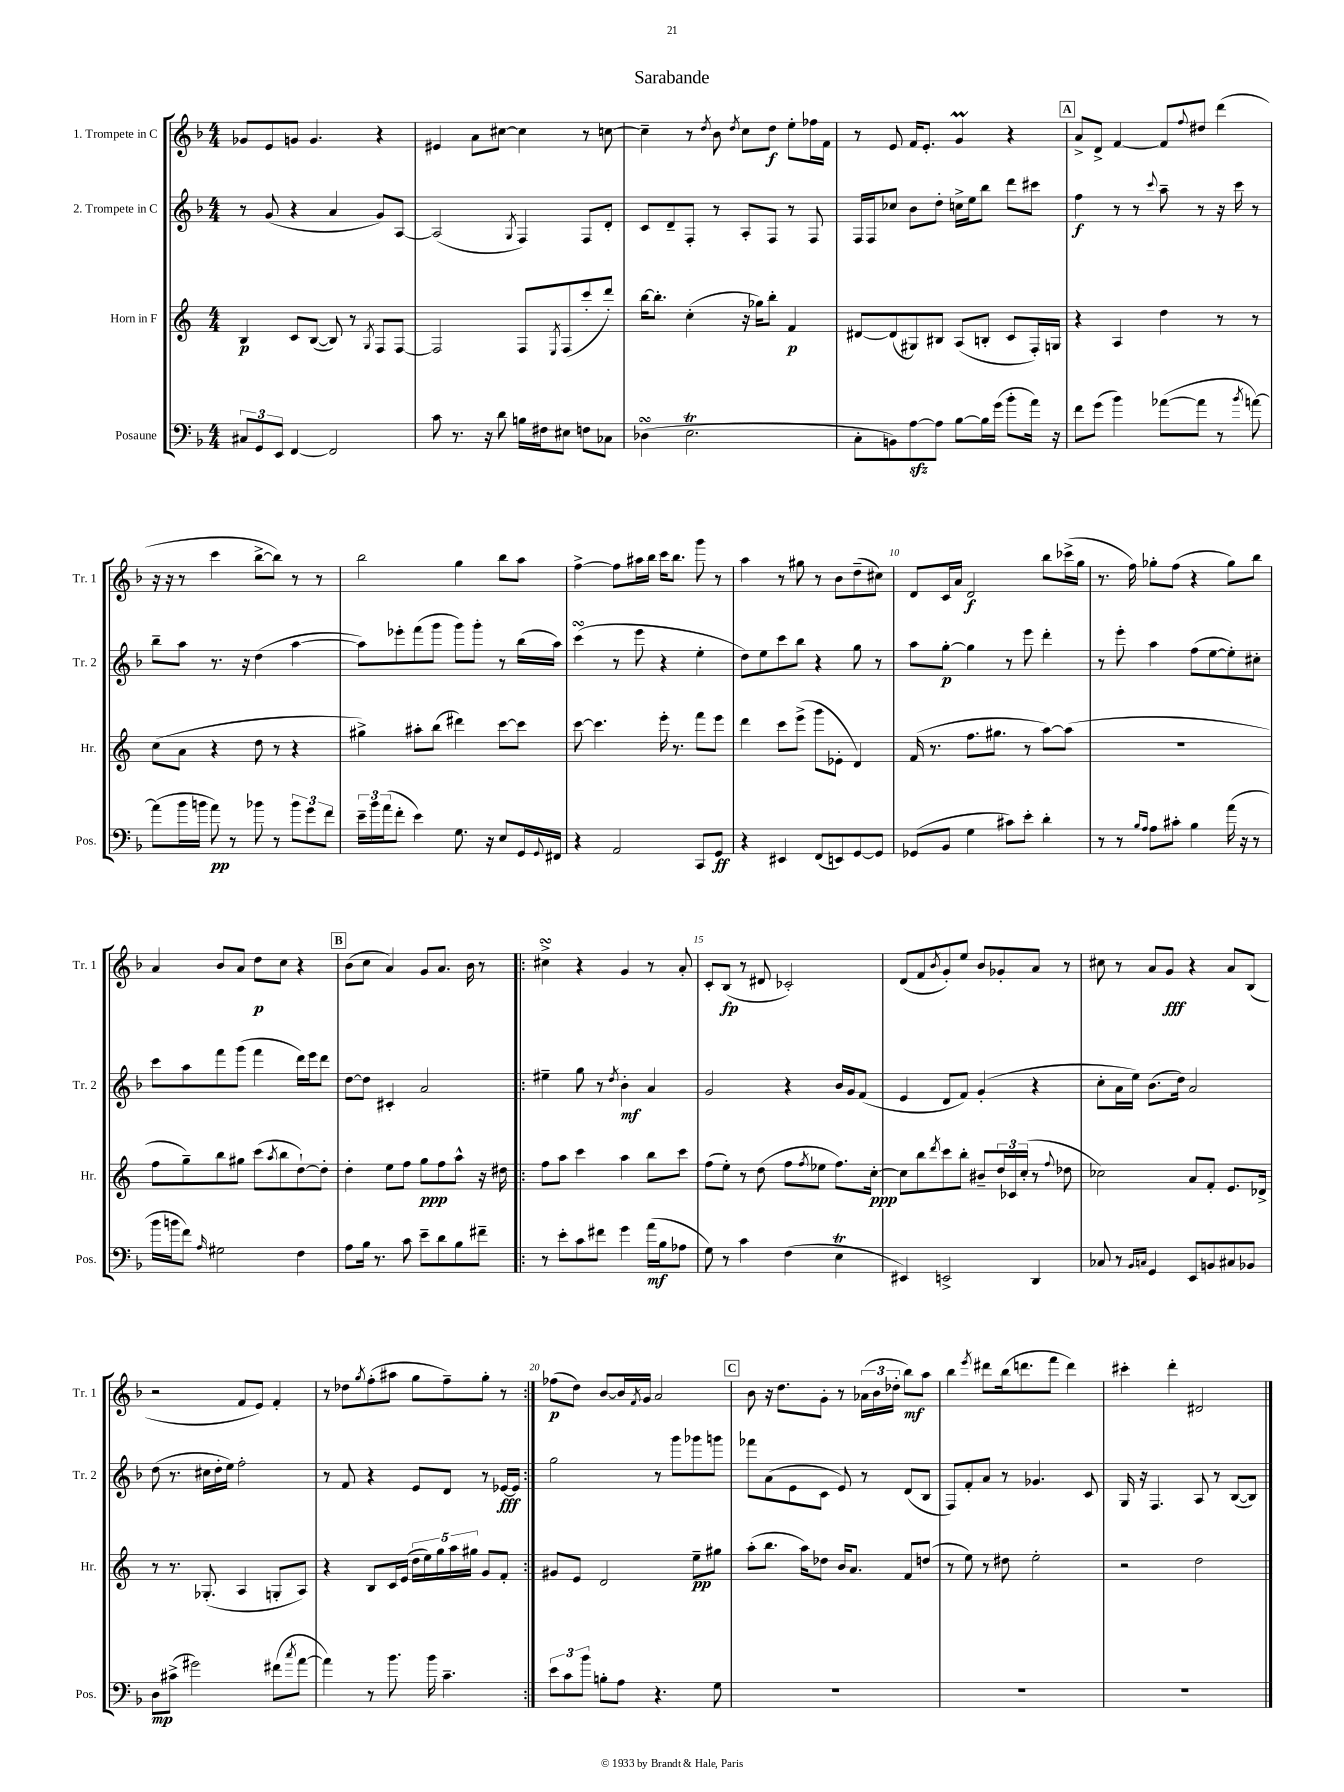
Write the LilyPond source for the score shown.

\header { title = "Sarabande" }
<<
\new StaffGroup <<
\new Staff = "s0" \with { instrumentName = "1. Trompete in C" shortInstrumentName = "Tr. 1" } {
    \clef treble \key f \major \numericTimeSignature \time 4/4
    ges'8 e'8 g'8 g'4. r4 |
    eis'4 a'8 cis''8~ cis''4 r8 c''8~ |
    c''4-- r8 \acciaccatura { d''8 } bes'8 \acciaccatura { d''8 } c''8 d''8\f e''8-. fes''16 f'16 |
    r8 e'8 f'16 e'8.-. g'4\prall r4 |
    \mark \markup { \box "A" } a'8-> d'8-> f'4~ f'8 \appoggiatura { f''8 } dis''8 d'''4( |
    r16 r16 r8 c'''4 bes''8~-> bes''8) r8 r8 |
    bes''2 g''4 bes''8 a''8 |
    f''4~-> f''8 ais''16 bes''16 c'''16 bes''8. g'''8 r8 |
    a''4 r8 gis''8 r8 bes'8 d''8--( cis''8) |
    d'8 c'16 a'16 d'2\f bes''8 ces'''16->( g''16 |
    r8. f''16) ges''8-. f''8( r4 ges''8) bes''8 |
    a'4 bes'8 a'8 d''8\p c''8 r4 |
    \mark \markup { \box "B" } bes'8( c''8 a'4) g'8 a'8. bes'16 r8 |
    \repeat volta 2 { cis''4->\turn r4 g'4 r8 a'8-. |
    c'8-. bes8\fp( r8 dis'8 ces'2-.) |
    d'8( f'8 \acciaccatura { bes'8 } g'8-.) e''8 bes'8 ges'8-. a'8 r8 |
    cis''8 r8 a'8 g'8\fff r4 a'8 bes8( |
    r2 f'8 e'8) f'4-. |
    r8 des''8 \acciaccatura { g''8 } f''8-.( ais''8 g''8 f''8--) g''8-. r8 | }
    fes''8\p( d''8) bes'8~ bes'16 \acciaccatura { f'8 } g'16 a'2 |
    \mark \markup { \box "C" } bes'8 r16 d''8. g'8-. r8 \tuplet 3/2 { aes'16( bes'16 des''16-. } bes''8\mf) a''8 |
    bes''4 \acciaccatura { e'''8 } dis'''8 bes''16( d'''8. f'''8 d'''4) |
    cis'''4-. d'''4-. dis'2 \bar "|." |
}
\new Staff = "s1" \with { instrumentName = "2. Trompete in C" shortInstrumentName = "Tr. 2" } {
    \clef treble \key f \major \numericTimeSignature \time 4/4
    r8 g'8( r4 a'4 g'8) a8~ |
    a2( \acciaccatura { g8 } f4) f8 d'8-. |
    c'8 d'8-- f8-. r8 a8-. f8 r8 f8 |
    f16 f16 ces''8 bes'8 d''8-. c''16-> e''16 bes''8 d'''8 cis'''8 |
    \mark \markup { \box "A" } f''4\f r8 r8 \appoggiatura { c'''8 } a''8-- r8 r16 c'''16 r8 |
    bes''8-- a''8 r8. r16 d''4( a''4~ |
    a''8) ees'''8-. f'''8( g'''8 g'''8) g'''8-. r8 bes''16( a''16) |
    c'''4\turn( r8 e'''8 r4 e''4-. |
    d''8) e''8 c'''8 bes''8 r4 g''8 r8 |
    a''8 g''8~-.\p g''4 r8 e'''8 d'''4-. |
    r8 e'''8-. a''4 f''8( e''8~ e''8-.) cis''8-. |
    c'''8 a''8 f'''8 g'''8( f'''4 d'''16) e'''16 d'''8 |
    \mark \markup { \box "B" } d''8~ d''8 cis'4-. a'2 |
    \repeat volta 2 { eis''4-- g''8 r8 \acciaccatura { d''8 } bes'4-.\mf a'4 |
    g'2 r4 bes'16 g'16 f'8( |
    e'4 d'8 f'8) g'4-.( r4 |
    c''8-. a'16 e''16) bes'8.( d''16) a'2 |
    d''8( r8. cis''16 d''16-. e''16) f''2-. |
    r8 f'8 r4 e'8 d'8 r8 ees'16~\fff ees'16 | }
    g''2 r8 g'''8 ges'''8 g'''8 |
    \mark \markup { \box "C" } fes'''8 a'8( e'8 c'8 e'8) r8 d'8( bes8 |
    f8) f'8-. a'8 r8 ges'4. c'8 |
    g16 r16 f4. a8 r8 bes8~( bes8) \bar "|." |
}
\new Staff = "s2" \with { instrumentName = "Horn in F" shortInstrumentName = "Hr." } {
    \clef treble \key c \major \numericTimeSignature \time 4/4
    b4\p c'8 b8~( b8) r8 \acciaccatura { g8 } f8 f8~ |
    f2 f8 \acciaccatura { e8 } f8( c'''8-. d'''8-.) |
    b''16~ b''8.-. c''4-.( r16 ges''16) b''8-. f'4\p |
    dis'8~ dis'8( gis8) bis8 a8( b8-. c'8 f16-.) g16 |
    \mark \markup { \box "A" } r4 a4 d''4 r8 r8 |
    c''8( a'8 r4 d''8 r8 r4 |
    gis''4->) ais''8-. b''8( dis'''4) c'''8~ c'''8 |
    c'''8~ c'''4. e'''16-. r8. f'''8 e'''8 |
    d'''4 c'''8 e'''8->( g'''8 ees'8-. d'4) |
    f'16( r8. f''8. gis''8. r8 a''8~) a''8( |
    R1 |
    f''8 g''8--) b''8 gis''8 c'''8( \acciaccatura { a''8 } b''8 d''8~-!) d''8-. |
    \mark \markup { \box "B" } d''4-. e''8 f''8 g''8\ppp f''8 a''8-^ r16 dis''16 |
    \repeat volta 2 { f''8 a''8 c'''4 a''4 b''8 c'''8 |
    f''8( e''8-.) r8 d''8( f''8 \acciaccatura { f''8 } ees''8 f''8.) c''16~-.\ppp |
    c''8 b''8 \acciaccatura { d'''8 } c'''8 b''8-. bis'8-- \tuplet 3/2 { d''16 ces'16 c''16-.( } r8 \appoggiatura { f''8 } des''8 |
    ces''2) a'8 f'8-. e'8. des'16-> |
    r8 r8. ges8.-.( a4 g8-. a8) |
    r4 b8 c'16 e'16( \tuplet 5/4 { d''16 e''16) g''16 a''16 gis''16 } g'8 f'8-. | }
    gis'8 e'8 d'2 e''8--\pp gis''8 |
    \mark \markup { \box "C" } a''8-.( b''8. a''16) des''8 b'16 a'8. f'8 d''8( |
    r8 e''8) r8 dis''8 e''2-. |
    r2 d''2 \bar "|." |
}
\new Staff = "s3" \with { instrumentName = "Posaune" shortInstrumentName = "Pos." } {
    \clef bass \key f \major \numericTimeSignature \time 4/4
    \tuplet 3/2 { cis8 g,8 e,8 } f,4~ f,2 |
    c'8 r8. r16 d'8 b16 fis16 eis8 f8 ces8 |
    des4\turn( e2.\trill |
    c8-. b,8) a8~\sfz a8 bes8~ bes16 g'16( bes'8-. a'16) r16 |
    \mark \markup { \box "A" } f'8 g'8( bes'4) aes'8~( aes'8 r8 \acciaccatura { bes'8 } a'8~) |
    a'8( bes'16 b'16 a'8\pp) r8 bes'8 r8 \tuplet 3/2 { bes'8 g'8 f'8 } |
    \tuplet 3/2 { e'16-- bes'16 a'16( } f'8-. e'4) g8. r16 e8 g,16 \appoggiatura { g,8 } fis,16 |
    r4 a,2 c,8 g,8\ff |
    r4 eis,4 f,8( e,8) g,8~ g,8 |
    ges,8( bes,8 g4 cis'8) e'8-. d'4-. |
    r8 r8 \grace { bes16 a16 } a8 cis'8-. bes4 a'16( r16 r8 |
    bes'16 b'16 f'8) \grace { a16 } gis2 f4 |
    \mark \markup { \box "B" } a8 bes16 r8. c'8 e'8-- d'8 bes8 fis'8-- |
    \repeat volta 2 { r8 e'8-. c'8 fis'8 g'4 a'16\mf( bes16 aes8 |
    g8) r8 c'4 f4( e4\trill |
    eis,4) e,2-> d,4 |
    ces8 r8 \grace { bes,16 c16 } g,4 e,8 b,8 cis8 bes,8 |
    d8\mp cis'8->( gis'2) fis'8( \acciaccatura { c''8 } a'8~ |
    a'4) r8 bes'8. bes'16 c'4.-- | }
    \tuplet 3/2 { e'8 c'8 bes'8 } b8-. a8 r4. g8 |
    \mark \markup { \box "C" } R1 |
    R1 |
    R1 \bar "|." |
}
>>
>>
\layout { \context { \Score \override BarNumber.break-visibility = ##(#f #t #t) barNumberVisibility = #(every-nth-bar-number-visible 5) } }
